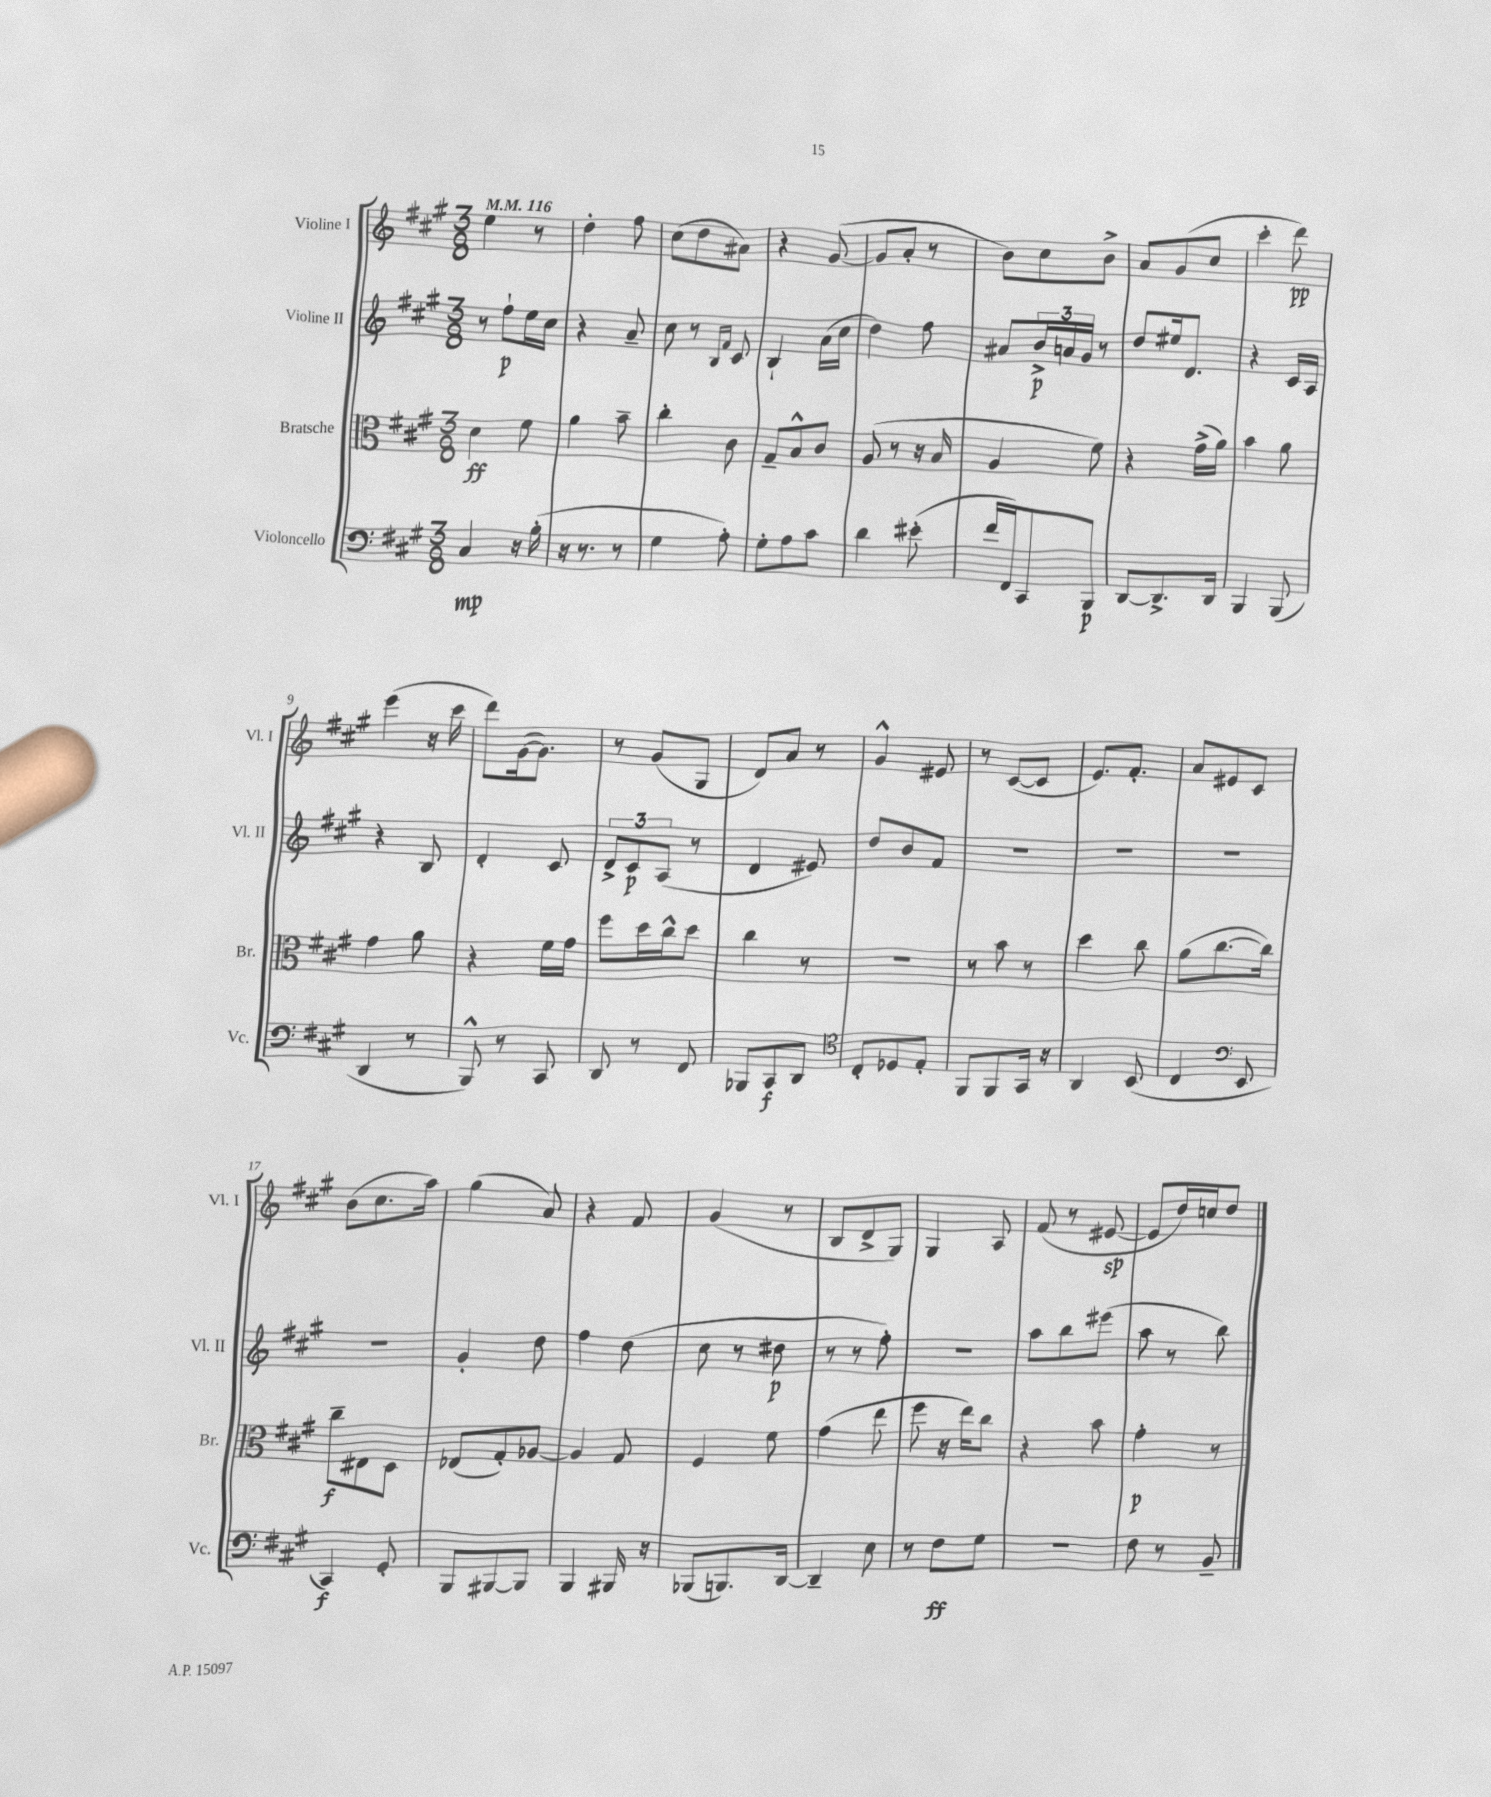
<<
\new StaffGroup <<
\new Staff = "s0" \with { instrumentName = "Violine I" shortInstrumentName = "Vl. I" } {
    \clef treble \key a \major \numericTimeSignature \time 3/8 \tempo 4 = 116
    e''4 r8 |
    d''4-. fis''8 |
    cis''8( d''8 ais'8) |
    r4 gis'8~( |
    gis'8 a'8-. r8 |
    b'8) cis''8 b'8-> |
    a'8 gis'8( cis''8 |
    cis'''4-. d'''8\pp) |
    e'''4( r16 cis'''16 |
    d'''8) gis'16~( gis'8.) |
    r8 gis'8( gis8 |
    d'8) a'8 r8 |
    gis'4-^ eis'8 |
    r8 cis'8~( cis'8 |
    e'8.) fis'8.-. |
    a'8 eis'8 cis'8 |
    b'8( cis''8. a''16) |
    gis''4( a'8) |
    r4 fis'8 |
    gis'4( r8 |
    b8 d'8-> gis8) |
    gis4 a8 |
    fis'8( r8 eis'8~\sp |
    eis'8 d''16) c''16 d''8 \bar "|." |
}
\new Staff = "s1" \with { instrumentName = "Violine II" shortInstrumentName = "Vl. II" } {
    \clef treble \key a \major \numericTimeSignature \time 3/8
    r8 fis''8-!\p e''16 cis''16 |
    r4 a'8-- |
    cis''8 r8 \grace { b16 fis'16 } cis'8 |
    b4-! a'16( cis''16 |
    d''4) fis''8 |
    ais'8 \tuplet 3/2 { b'16->\p a'16 gis'16 } r8 |
    d''8 eis''16 d'8. |
    r4 cis'16 a16 |
    r4 b8 |
    d'4-. cis'8 |
    \tuplet 3/2 { d'8-> cis'8\p a8( } r8 |
    d'4 eis'8) |
    d''8 b'8 fis'8 |
    R4. |
    R4. |
    R4. |
    R4. |
    gis'4-. d''8 |
    fis''4 d''8( |
    cis''8 r8 dis''8\p |
    r8 r8 fis''8-.) |
    R4. |
    a''8 b''8 eis'''8( |
    a''8 r8 b''8) \bar "|." |
}
\new Staff = "s2" \with { instrumentName = "Bratsche" shortInstrumentName = "Br." } {
    \clef alto \key a \major \numericTimeSignature \time 3/8
    d'4\ff fis'8 |
    a'4 b'8-- |
    cis''4-. cis'8 |
    gis8-- b8-^ cis'8 |
    a8( r8 r16 b16 |
    a4 fis'8) |
    r4 gis'16->( a'16) |
    b'4 a'8 |
    gis'4 a'8 |
    r4 fis'16 gis'16 |
    fis''8 d''16 cis''16-^ d''8 |
    cis''4 r8 |
    R4. |
    r8 b'8 r8 |
    d''4 cis''8 |
    a'8( cis''8.~ cis''16) |
    cis''8--\f eis8 d8 |
    ees8( gis8-.) aes8~ |
    aes4 gis8 |
    fis4 fis'8 |
    gis'4( e''8 |
    fis''8 r16 e''16) cis''8 |
    r4 b'8 |
    gis'4-.\p r8 \bar "|." |
}
\new Staff = "s3" \with { instrumentName = "Violoncello" shortInstrumentName = "Vc." } {
    \clef bass \key a \major \numericTimeSignature \time 3/8
    cis4\mp r16 b16-.( |
    r16 r8. r8 |
    gis4 a8-.) |
    gis8-. a8 cis'8 |
    d'4 eis'8-.( |
    fis'16 fis,16) cis,8 b,,8\p |
    d,8~ d,8.-> d,16 |
    b,,4 b,,8( |
    d,4 r8 |
    b,,8-^) r8 cis,8 |
    d,8 r8 fis,8 |
    bes,,8 cis,8\f d,8 |
    \clef tenor cis8-. des8 e8-. |
    fis,8 fis,8 gis,16 r16 |
    a,4 b,8( |
    cis4 \clef bass e,8 |
    cis,4\f) gis,8-. |
    b,,8 bis,,8~ bis,,8 |
    b,,4 bis,,16 r16 |
    bes,,8( b,,8.) d,16~ |
    d,4-- e8 |
    r8 fis8\ff gis8 |
    r4. |
    fis8 r8 b,8-- \bar "|." |
}
>>
>>
